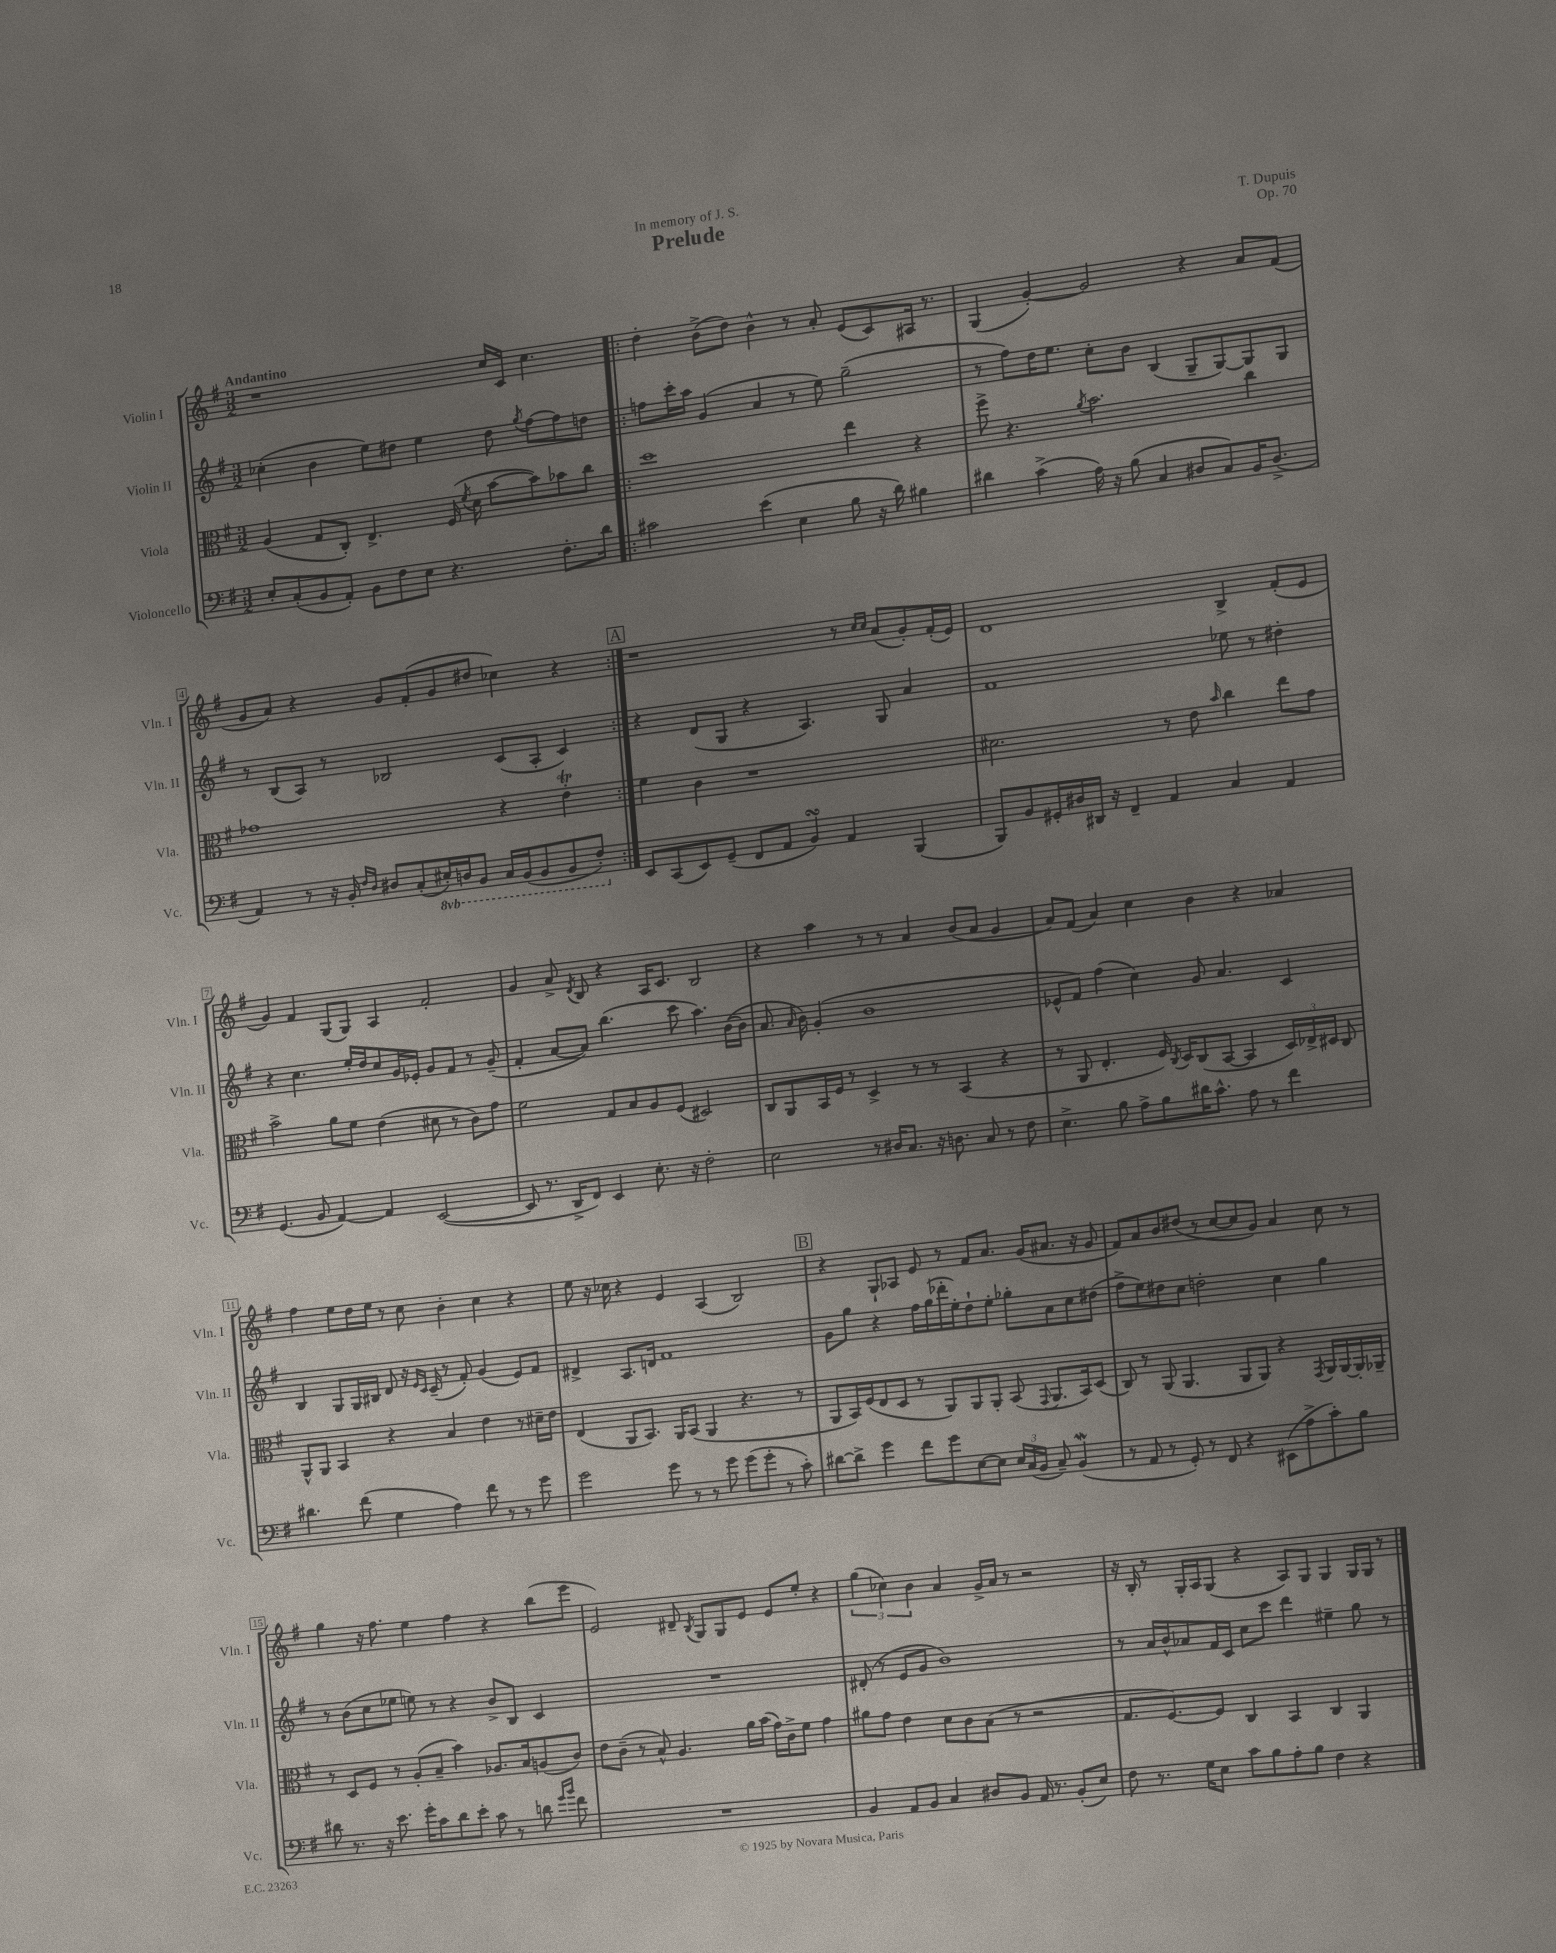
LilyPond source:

\header { title = "Prelude" composer = "T. Dupuis" dedication = "In memory of J. S." opus = "Op. 70" }
<<
\new StaffGroup <<
\new Staff = "s0" \with { instrumentName = "Violin I" shortInstrumentName = "Vln. I" } {
    \clef treble \key g \major \numericTimeSignature \time 3/2 \tempo "Andantino"
    \autoBeamOff r1 c''16[ c'16] c''4. |
    \repeat volta 2 { d''4-. b'8[->( d''8]) b'4-^ r8 a'8-. e'8[( c'8) ais16] r8. |
    g4( g'4~-.) g'2 r4 a'8[ fis'8]( |
    g'8[ a'8]) r4 g'8[ fis'8-.( g'8 dis''8] ces''4) r4 | }
    \mark \markup { \box "A" } r1 r8 \grace { c''16[ c''16] } a'8[( g'8-.) fis'16-.( e'16]) |
    d'1 b4-> fis'8[-.( e'8] |
    g'4) fis'4 g8[( g8]) a4 fis'2-. |
    g'4 a'8-> \acciaccatura { d'8 } b8 r4 a16[ c'8.] b2 |
    r4 a''4 r8 r8 a'4 b'8[( a'8] g'4 |
    a'8[) fis'8]( a'4) c''4 b'4 r4 aes'4 |
    fis''4 e''8[ d''16 e''16] r8 c''8 b'4-. c''4 r4 |
    e''8 r16 ces''16 r4 e'4 a4( b2) |
    \mark \markup { \box "B" } r4 g8[-! aes8] e'8 r8 fis'8[ a'8.] g'16[( ais'8.] r16 g'8 |
    fis'8[) a'8 b'8 dis''8]( r8 c''8[~ c''8 g'8]) a'4 c''8 r8 |
    g''4 r16 fis''8. e''4 fis''4 r4 b''8[( e'''8] |
    e'2) dis'8-- \acciaccatura { b8 } g8[ g8 e'8] e'8[ e''8]-. r4 |
    \tuplet 3/2 { g''4( ces''4) b'4 } a'4 g'16[-> a'16] r8 r2 |
    r16 b16-. r8 g16[-. a16 g8]( r4 a8[) g8] g4 g16[ g16] r8 \bar "|." |
}
\new Staff = "s1" \with { instrumentName = "Violin II" shortInstrumentName = "Vln. II" } {
    \clef treble \key g \major \numericTimeSignature \time 3/2
    \autoBeamOff ces''4-.( b'4 e''8[) dis''8] e''4 dis''8 \acciaccatura { g''8 } fis''8[~ fis''8 d''8] |
    \repeat volta 2 { f''8[ c'''16-. a''16] g'4( a'4 r8 e''8) g''2--( |
    r8 fis''8[) d''16 e''8.] c''8[-. b'8] b4( g8[-- g8~) g8 g8] |
    r8 b8[( a8]) r8 bes2 c'8[( a8]-. c'4) | }
    \mark \markup { \box "A" } r4 d'8[( g8] r4 a4.) g8 a'4 |
    fis'1 ees''8 r8 dis''4-. |
    r4 c''4. e''16[-. d''16 c''8 g'16 ees'16]-. g'8[ fis'8] r8 g'8--( |
    fis'4-. a'8[~ a'8]) b''4.( c'''8 a''4.) b'16[~( b'16] |
    a'8. \grace { a'16 } b'16) g'4-.( b'1 |
    ees'8[-^ fis'8]) fis''4( c''4) g'8 a'4. c'4 |
    b4 g8[ g16 bis16] d'8 r16 \grace { e'16[ c'16] } c'16--( r8 fis'8-.) g'4( e'8[) fis'8] |
    dis'4-> a8.[ d'16] fis'1 |
    \mark \markup { \box "B" } g'8[ g''8] r4 fis''16[ g''16( des'''16-. e''16-.) d''8-! e''8]-. ges''8[-. a'8 c''8 dis''8]( |
    fis''8[-> e''8) dis''8 c''8] d''2-. c''4 g''4 |
    r8 b'8[( c''8 ees''8] e''8) r8 r4 b'8[-> b8] c'4 |
    R1. |
    dis'8-.( r8 e'8[ g'8] b'1) |
    r8 a'16[ b'16-^ aes'8 fis'16 c'16] c''8[ c'''8] d'''4 eis''4-- g''8 r8 \bar "|." |
}
\new Staff = "s2" \with { instrumentName = "Viola" shortInstrumentName = "Vla." } {
    \clef alto \key g \major \numericTimeSignature \time 3/2
    \autoBeamOff a4( g8[ c8]-.) e4.-> fis16( \acciaccatura { fis'8 } d'16 b'8[~ b'8) bes'8 c''8] |
    \repeat volta 2 { d''1 e''4 r4 |
    fis''8-> r4. \acciaccatura { a'8 } b'2. c''4 |
    ges'1 r4 e'4-.\trill | }
    \mark \markup { \box "A" } fis'4 c'4 r1 |
    dis'2. r8 e'8 \grace { b'16 } c''4 e''8[ g'8] |
    b'2-> a'8[ fis'8] e'4( dis'8 r8 c'8[) g'8] |
    fis'2 g8[ b8 a8 fis8]( dis2) |
    c8[ a,8 b,16 fis16] r8 d4-> r8 r8 b,4( r4 |
    r8 a,8 e4.-. fis16) \acciaccatura { c8 } d16[ c8( b,8]~ b,4 \tuplet 3/2 { d16[) ees16-> dis16] } c8 |
    a,8[-^ a,8] b,4 r4 b4 e'4 r8 dis'16[-- e'16] |
    e4( a,8[ b,8.]) a,16[ b,8]( a,4 r4. r8 |
    \mark \markup { \box "B" } a,8[ b,16) fis16( e8 d8] r8 a,8[) a,8 a,8]-. b,8( \appoggiatura { g,8 } a,8.[ b,16) d8]( |
    c8) r8 a,8( a,4. a,8[ a,8]) r4 \acciaccatura { g,8 } a,16[ a,16~ a,16-. aes,16]-- |
    r8 d8[ fis8] r8 a8[-.( b8]-- b'4) aes8.[ b16 a8( c'8]) |
    e'8[ c'8]--( r8 b8-^) a4. a'16[ b'16]( g'16[) c'16-> fis'8] g'4 |
    ais'8[ g'8] e'4 d'8[ c'8 b8]( r8 r2 |
    g8.[ fis8.~) fis8] c4 b,4 c4 a,4 \bar "|." |
}
\new Staff = "s3" \with { instrumentName = "Violoncello" shortInstrumentName = "Vc." } {
    \clef bass \key g \major \numericTimeSignature \time 3/2 \set Staff.ottavationMarkups = #ottavation-simple-ordinals
    \autoBeamOff e8[-. c8-.( b,8 a,8]-.) b,8[ fis8 e8] r4. fis8.[-. d'16] |
    \repeat volta 2 { cis'2 e'4( e4 b8 r16 d'16) bis4 |
    dis'4 c'4->( a16) r16 b8( c4 dis8[ c8) b,16 dis8.]->( |
    a,4) r8 r16 b,16-. \grace { fis16[ d16] } dis8[ c8-.( \ottava #-1 eis,16-.) d,!16 b,,8] c,16[ b,,16( b,,8 b,,8 fis,8]-.) \ottava #0 | }
    \mark \markup { \box "A" } e,8[ c,8( e,8) g,8]--( fis,8[ a,8] b,4\turn) a,4 b,,4( |
    b,,8[) b,8 gis,16-. dis16 dis,16] r16 fis,4-- a,4 c4 a,4 |
    g,4.( b,8 a,4~) a,4 e,2~( |
    e,8 r8. d,16[-> fis,8]) e,4 e8.-. r16 fis2-. |
    e2 r8 dis16[ c8.] r16 d8. c8 r8 fis8 |
    e4.-> b8 a8[-> b8 dis'16 c'8.]-^ a8 r8 fis'4 |
    dis'4. fis'8( g4 a4) fis'8 r8 r8 g'8 |
    g'2 g'8 r8 r8 g'8 g'8[( g'8]-. r8 c'8-.) |
    \mark \markup { \box "B" } dis'8[~ dis'8]-> g'4 fis'8[ g'8 e8~ e8] \tuplet 3/2 { e16[ c16( b,16] } c8--) b,4\mordent( |
    r8 a,8 r8 g,8-.) r8 fis,8 r4 eis,8[( a8-> c'8-.) b8] |
    dis'8 r8. r16 e'8. g'16[-. c'8 dis'8 e'8]-. c'8 r8 d'8 \grace { g'16[ b'16] } fis'8 |
    R1. |
    b,4 a,8[ b,8] c4 dis8[ b,8] a,16 r8. b,8[-.( e8]) |
    fis8 r8. g16[ e8] c'8[ b8 a8-. b8] fis4 r4 \bar "|." |
}
>>
>>
\layout { \context { \Score \override BarNumber.stencil = #(make-stencil-boxer 0.1 0.3 ly:text-interface::print) } }
